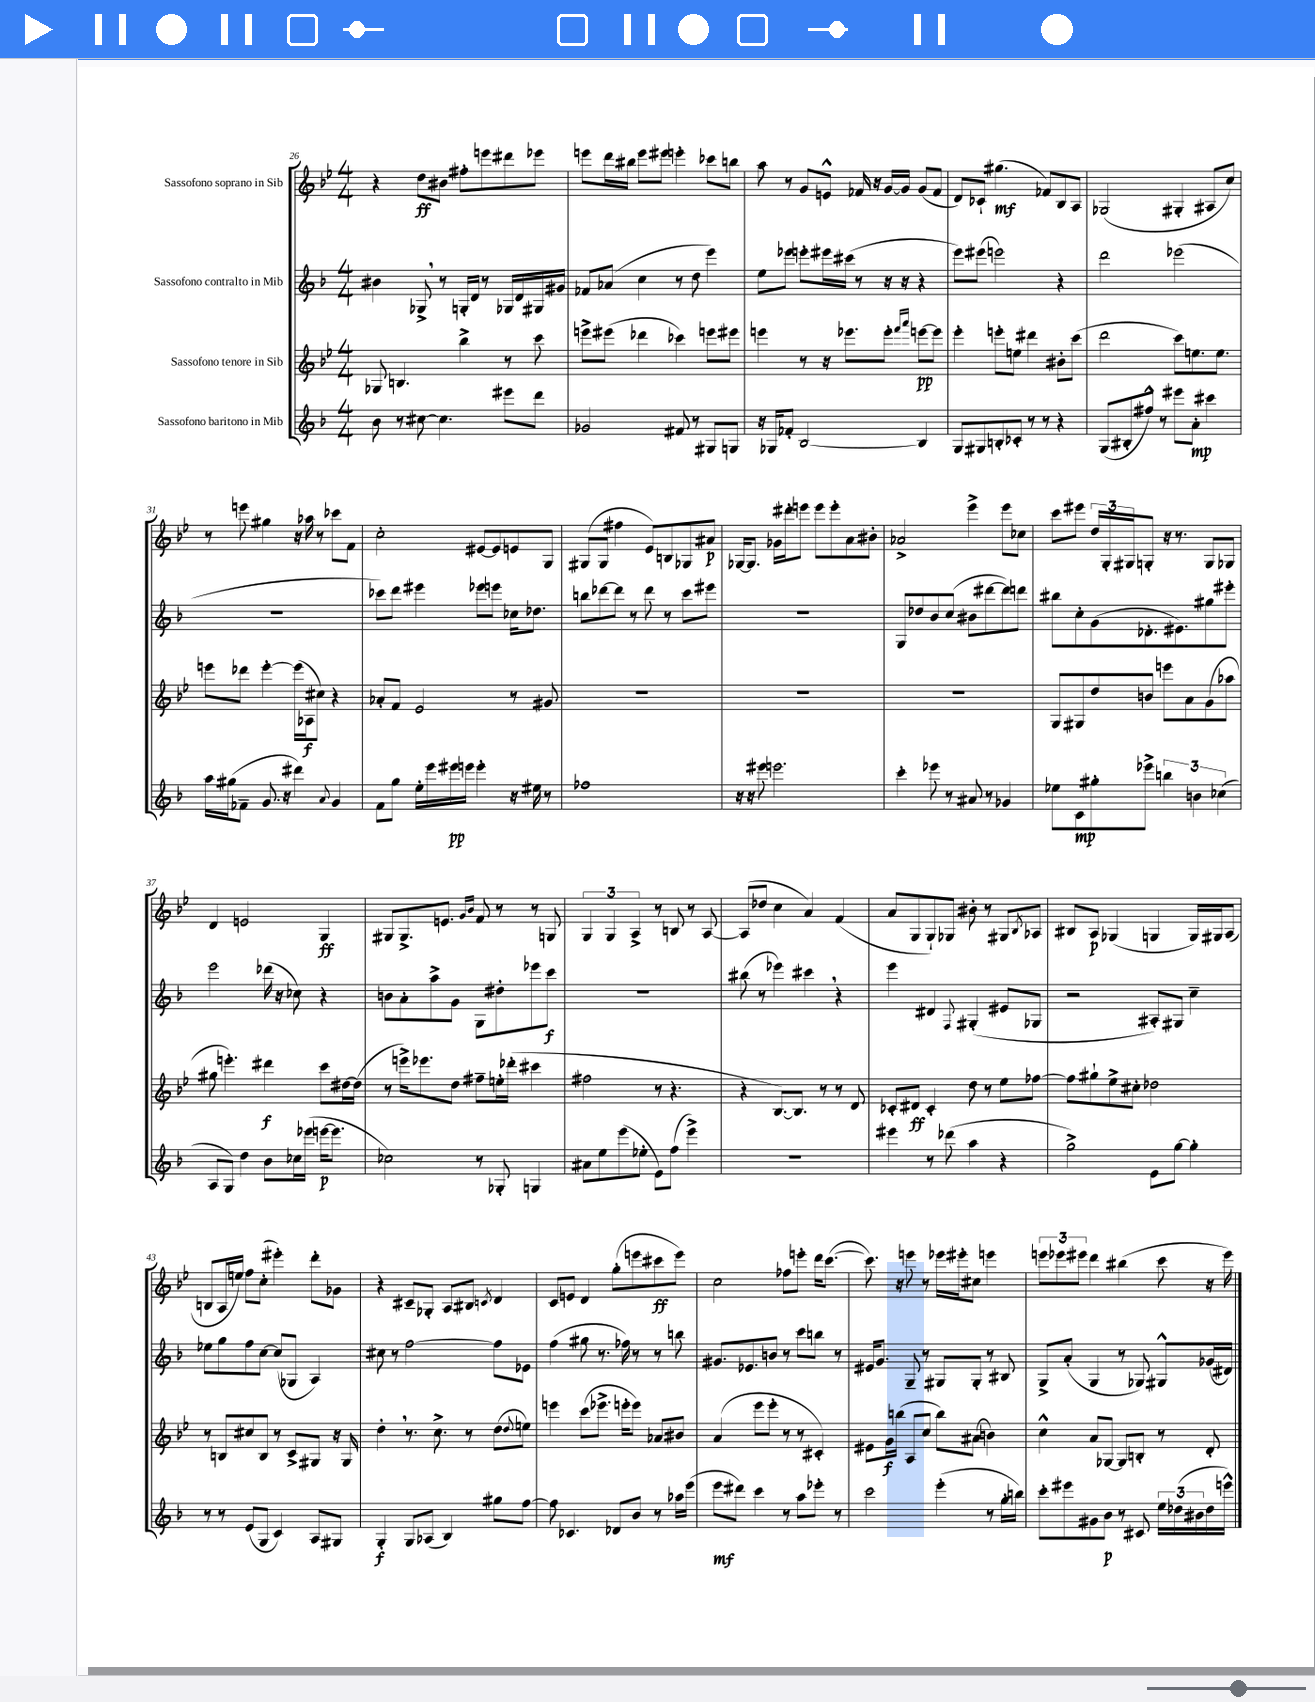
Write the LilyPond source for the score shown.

<<
\new StaffGroup <<
\new Staff = "s0" \with { instrumentName = "Sassofono soprano in Sib" } {
    \clef treble \key bes \major \numericTimeSignature \time 4/4
    r4 d''8\ff bis'8 fis''8-. e'''8 dis'''8 ees'''8 |
    e'''8 d'''16 bis''16 e'''8 eis'''8 e'''4-. ces'''8 b''8 |
    a''8 r8 g'8 e'8-^ fes'16 r16 g'16~ g'16 g'8( fes'8 |
    d'8) ces'8-! gis''4.\mf( fes'8) bes8 a8 |
    ges2( gis4-. ais8 c''8) |
    r8 e'''8 gis''4 r16 aes''16 r8 ces'''8 f'8 |
    c''2-. eis'8~ eis'8 e'8 g8 |
    gis8( gis8 fis''4 ees'8) b8 ges8 ais'8\p |
    ges16~ ges8. ges'16 dis'''16-. e'''8 e'''8 e'''8-. a'8 bis'8-. |
    aes'2-> ees'''4-> ees'''8 ces''8 |
    c'''8 eis'''8 \tuplet 3/2 { d''16 g16-. gis16 } g8-. r16 r8. g8 ges8 |
    d'4 e'2 g4\ff |
    gis8 gis8.-> e'8. \grace { g'16 bes'16 } f'8 r8 r8 g8 |
    \tuplet 3/2 { g4 g4 a4-> } r8 b8 r8 a8~ |
    a8( des''8 c''4 a'4) f'4( |
    a'8 g8 g8-!) ges8 bis'8-. r8 gis8 \acciaccatura { bes8 } aes8 |
    bis8 a8\p ges4( g4 g16) gis16 a8( |
    b8 a16 e''16) f''8 c''8-.( eis'''4-.) d'''8-. ges'8 |
    r4 cis'8-- ges8-. a8 bis8 \acciaccatura { c'8 } d'4 |
    c'8 e'8 d'4 g''8-.( e'''8 cis'''8\ff e'''8) |
    c''2 fes''8 e'''8-. d'''16 c'''8.~( |
    c'''8.) r16 e'''8 r8 ees'''16 eis'''16-. cis''8 e'''4 |
    \tuplet 3/2 { e'''8 ees'''8 eis'''8 } d'''4 bis''4( c'''8 r16 eis'''16) \bar "|." |
}
\new Staff = "s1" \with { instrumentName = "Sassofono contralto in Mib" } {
    \clef treble \key f \major \numericTimeSignature \time 4/4
    bis'4 ges8-> \breathe r8 g16-. d'16 r8 ges16 d'16 gis16 gis'16 |
    fes'8 aes'8( c''4 r8 d''8 e'''4) |
    e''8 ees'''8 e'''8-. eis'''16 cis'''16( r8 r16 r16 r4 |
    e'''8) eis'''8( e'''2) r4 |
    d'''2 ees'''2( |
    r1 |
    ces'''8) d'''8 eis'''4 ees'''8 e'''8 ces''16 des''8. |
    b''8 des'''8~ des'''8 r8 des'''8 r8 c'''8 eis'''8 |
    R1 |
    g8 des''8 bes'8 c''8( bis'8 dis'''8~ dis'''8) d'''8 |
    bis''8 c''8-. g'8( des'8.-. eis'8.) gis''8 eis'''8-. |
    e'''2 des'''16( r16 ces''8) r4 |
    b'8 a'8-. a''8-> g'8 g8 dis''8-. ees'''8 c'''8\f |
    r1 |
    bis''8( r8 ees'''4) cis'''4 \breathe r4 |
    e'''4 dis'4 \appoggiatura { f8 } gis4-.( eis'8 ges8 |
    r2 ais8-.) gis8 c''4-- |
    ees''8 g''8 f''8 c''8~ c''8( ges8 a4) |
    cis''8 r8 f''2~ f''8 ees'8 |
    f''4( gis''8 r8. fes''16) r8 r8 b''8 |
    gis'8. ees'8. b'8 r8 c'''8 b''8 r8 |
    eis'16 g'8. g8-- r8 gis8 gis8-. r8 bis8 |
    g8-> a'8-.( g4 r8 ges8) gis8-^ ges'16( dis'16) \bar "|." |
}
\new Staff = "s2" \with { instrumentName = "Sassofono tenore in Sib" } {
    \clef treble \key bes \major \numericTimeSignature \time 4/4
    ges8 b4. bes''4-> r8 c'''8 |
    e'''8-> eis'''8( des'''4 ces'''4) e'''8 eis'''8 |
    e'''4 r8 r16 ees'''8. ees'''8-. \grace { f'''16 a'''16 } e'''8~\pp e'''8 |
    ees'''4-. e'''8-. e''8 dis'''4 bis'8-. c'''8( |
    d'''2 c'''8) e''8. e''8. |
    e'''8 des'''8 e'''4~-. e'''16( aes16\f cis''8) r4 |
    aes'8-. f'8 ees'2 r8 gis'8 |
    R1 |
    R1 |
    R1 |
    g8 gis8 d''8 b'8 e'''8 a'8 g'8( aes''8 |
    gis''8 e'''4.-.) dis'''4\f c'''8 dis''16~ dis''16( |
    r8 e'''16->) ees'''8. d''8 fis''8-- e''16-. des'''16-.( cis'''4 |
    fis''2 r8 r4. |
    r4 bes8.~) bes8. r8 r8 d'8 |
    ces'8-. dis'8\ff ces'4-. d''8 r8 ees''8 fes''8~ |
    fes''8 gis''8-! ees''8-> cis''8-. des''2 |
    r8 b8 cis''8 b8 r8 c'8-> gis8 r16 gis16 |
    d''4-. \breathe r8. c''8.-> r8 d''8( \appoggiatura { d''8 } e''8) |
    e'''4 c'''8( ees'''8.-> e'''16-. e'''8) aes'8 bis'8 |
    a'4( ees'''8 ees'''8-. r8 r8 cis'4-.) |
    eis'8 g'16\f b''16( a8 c''8 b''8) ais'8( b'4) |
    c''4-^ a'8 ges8~ ges8 b8-. r8 d'8-. \bar "|." |
}
\new Staff = "s3" \with { instrumentName = "Sassofono baritono in Mib" } {
    \clef treble \key f \major \numericTimeSignature \time 4/4
    bes'8 r8 cis''8~ cis''4. eis'''8 d'''8 |
    ges'2 fis'8 r8 gis8 g8 |
    r16 ges16 fes'8-. bes2~ bes4 |
    g8 gis8 b8-. ces'8-. r8 r8 r4 |
    g8( bis8-. fis''8-^) r8 eis'''8 a'8-.\mp cis'''4 |
    a''16 gis''16( fes'8-- g'8. r16 dis'''4) \appoggiatura { a'8 } g'4 |
    f'8 g''8 e''16-. e'''16 eis'''16\pp e'''16 e'''4-. r16 eis''16 r8 |
    fes''1 |
    r16 r16 eis'''8 e'''2. |
    c'''4-. ees'''8 r8 ais'8 r8 ges'4 |
    ees''8 c'8\mp gis''8-. ees'''8-> \tuplet 3/2 { b''4 b'4 ces''4( } |
    a8 g8) d''4 bes'8 ces''16 ees'''16( e'''16~\p e'''8. |
    ces''2) r8 ges8-. g4 |
    ais'8 e''8 e'''8( ees''8-. e'8) f''8( e'''4->) |
    R1 |
    eis'''4 r8 des'''8( a''4 r4 |
    g''2->) e'8 g''8~ g''4-. |
    r8 r8 e'8( g8 c'4) a8 gis8 |
    g4-.\f g8 aes8( bes4) gis''8 f''8~ |
    f''8 ces'4. des'8 bes'8 r8 aes''16 e'''16( |
    e'''8\mf dis'''8) c'''4 r8 a''8 ees'''8-. r8 |
    c'''2 e'''4-.( r8 g''16-. b''16) |
    c'''8-. eis'''8 gis'8 bes'8\p r8 cis'8 \tuplet 3/2 { e''16 des''16( bis'16 } des''16 e'''16-^) \bar "|." |
}
>>
>>
\layout { \context { \Score currentBarNumber = #26 } }
